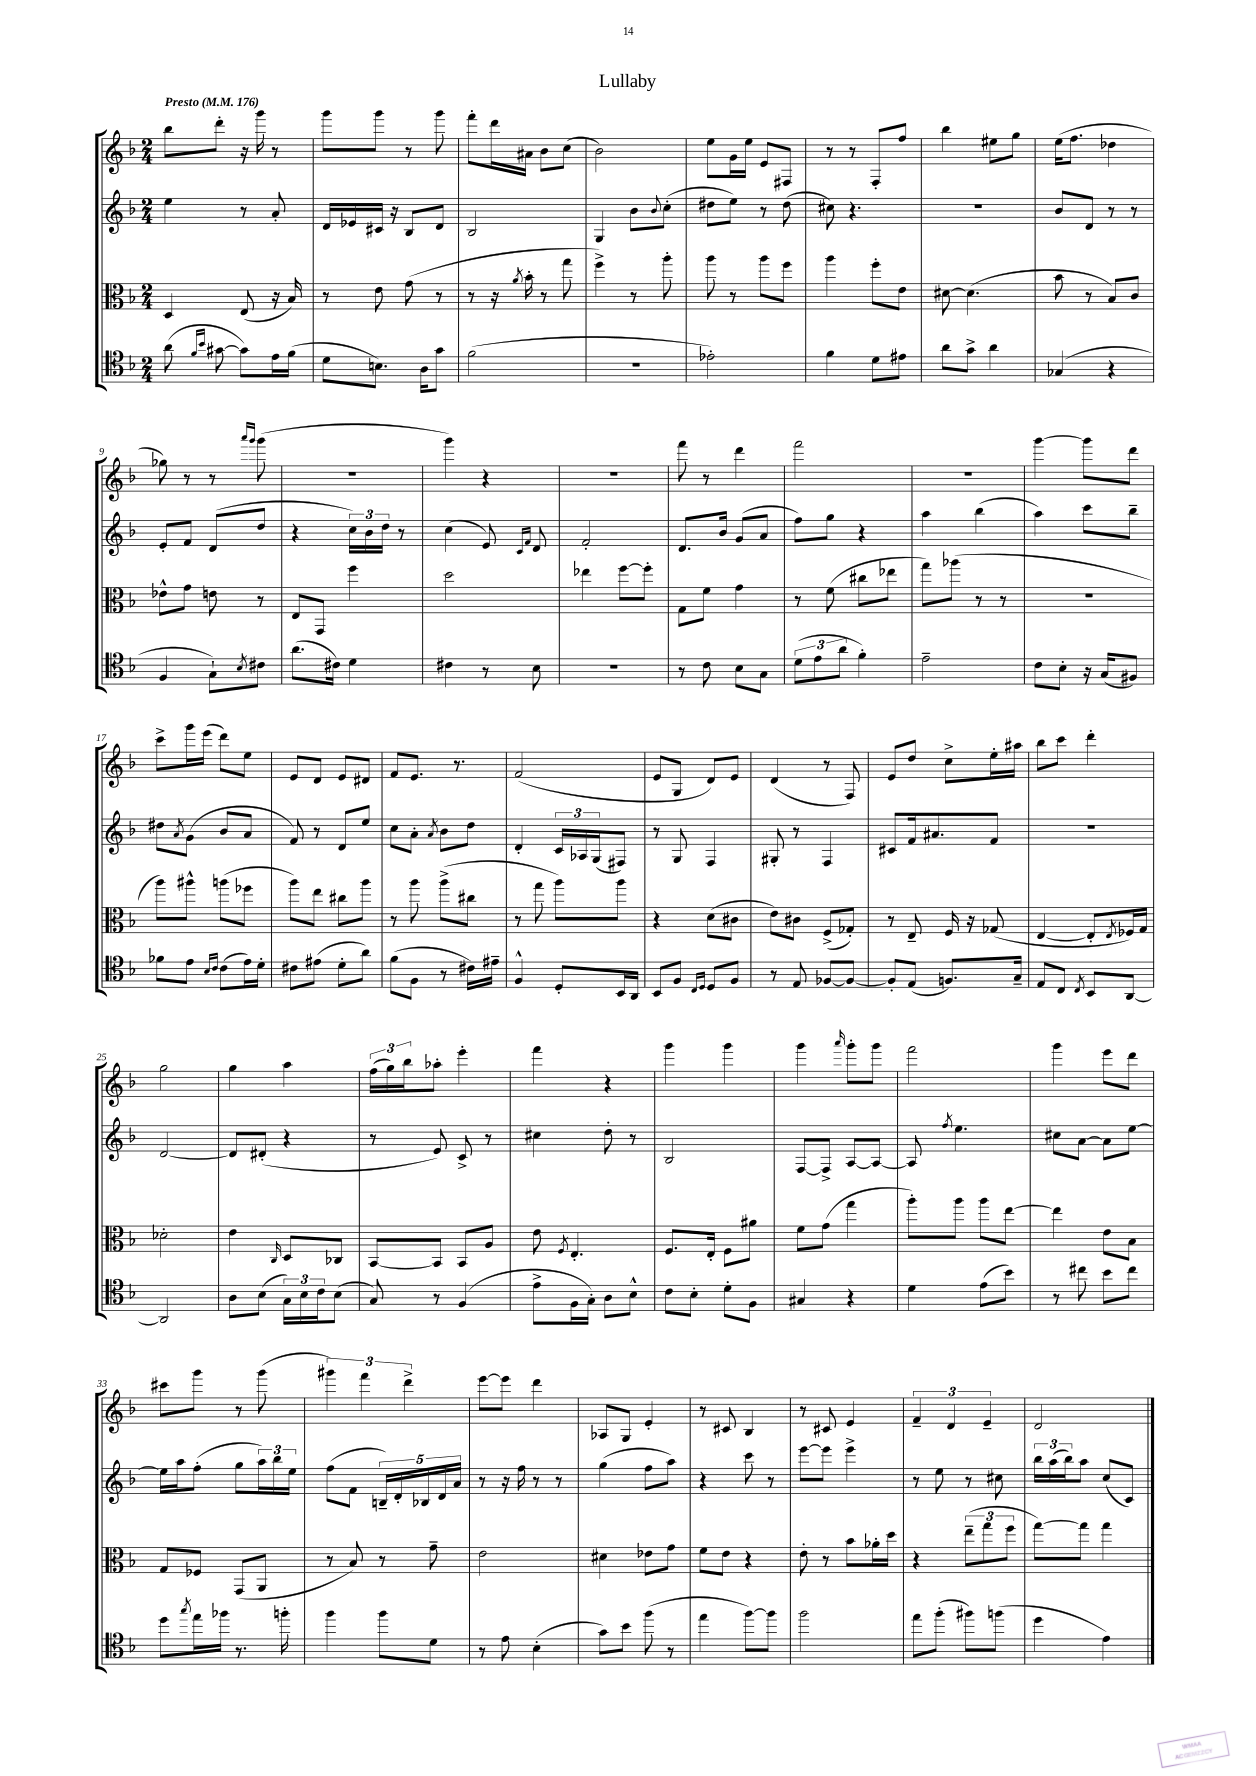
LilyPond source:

\header { title = "Lullaby" }
<<
\new StaffGroup <<
\new Staff = "s0" {
    \clef treble \key f \major \numericTimeSignature \time 2/4 \tempo "Presto" 4 = 176
    bes''8 d'''8-. r16 g'''16 r8 |
    g'''8 g'''8 r8 g'''8 |
    f'''8-. d'''16 ais'16 bes'8 c''8( |
    bes'2) |
    e''8 g'16 e''16 e'8 fis8 |
    r8 r8 f8-. f''8 |
    bes''4 eis''8 g''8 |
    e''16( f''8. des''4 |
    ges''8) r8 r8 \grace { a'''16 g'''16 } g'''8( |
    r2 |
    g'''4) r4 |
    r2 |
    f'''8 r8 d'''4 |
    f'''2 |
    R2 |
    g'''4~ g'''8 d'''8 |
    c'''8-> g'''16 e'''16( d'''8) e''8 |
    e'8 d'8 e'8 dis'8 |
    f'8 e'8. r8. |
    f'2( |
    e'8 g8 d'8) e'8 |
    d'4( r8 f8) |
    e'8 d''8 c''8-> e''16-. ais''16 |
    bes''8 c'''8 d'''4-. |
    g''2 |
    g''4 a''4 |
    \tuplet 3/2 { f''16( g''16) bes''16 } aes''8-. e'''4-. |
    f'''4 r4 |
    g'''4 g'''4 |
    g'''4 \grace { a'''16 } g'''8-. g'''8 |
    f'''2 |
    g'''4 e'''8 d'''8 |
    cis'''8 g'''8 r8 g'''8( |
    \tuplet 3/2 { gis'''4) f'''4 d'''4-> } |
    e'''8~ e'''8 d'''4 |
    aes8 g8 e'4-. |
    r8 cis'8 bes4 |
    r8 cis'8 e'4 |
    \tuplet 3/2 { f'4-- d'4 e'4-- } |
    d'2 \bar "|." |
}
\new Staff = "s1" {
    \clef treble \key f \major \numericTimeSignature \time 2/4
    e''4 r8 a'8-. |
    d'16 ees'16 cis'16 r16 bes8 d'8 |
    bes2 |
    g4 bes'8 \appoggiatura { bes'8 } c''8-.( |
    dis''8 e''8) r8 dis''8( |
    cis''8) r4. |
    r2 |
    bes'8 d'8 r8 r8 |
    e'8-. f'8 d'8( d''8 |
    r4 \tuplet 3/2 { c''16) bes'16 d''16 } r8 |
    c''4( e'8) \grace { c'16 f'16 } d'8 |
    f'2-. |
    d'8. bes'16 g'8( a'8 |
    f''8) g''8 r4 |
    a''4 bes''4( |
    a''4) c'''8 bes''8-- |
    dis''8 \acciaccatura { a'8 } g'8( bes'8 a'8 |
    f'8) r8 d'8 e''8 |
    c''8 a'8-. \acciaccatura { a'8 } bes'8 d''8 |
    d'4-. \tuplet 3/2 { c'16 aes16 g16( } fis8) |
    r8 g8 f4 |
    gis8-. r8 f4 |
    cis'8 f'16 ais'8. f'8 |
    r2 |
    d'2~ |
    d'8 dis'8-.( r4 |
    r8 e'8) c'8-> r8 |
    cis''4 d''8-. r8 |
    bes2 |
    f8~ f8-> a8~ a8~ |
    a8 \acciaccatura { f''8 } e''4. |
    cis''8 a'8~ a'8 e''8~ |
    e''16 a''16 f''8-.( g''8 \tuplet 3/2 { a''16) bes''16 e''16 } |
    f''8( f'8 \tuplet 5/4 { b16--) d'16-. bes16 d'16 a'16 } |
    r8 r16 f''16 r8 r8 |
    g''4( f''8 a''8) |
    r4 c'''8 r8 |
    e'''8~ e'''8 e'''4-> |
    r8 e''8 r8 cis''8 |
    \tuplet 3/2 { bes''16 a''16( bes''16) } a''8 c''8( c'8) \bar "|." |
}
\new Staff = "s2" {
    \clef alto \key f \major \numericTimeSignature \time 2/4
    d4 e8( r16 bes16) |
    r8 e'8 g'8( r8 |
    r8 r16 \acciaccatura { a'8 } bes'16-. r8 g''8 |
    f''4->) r8 a''8-. |
    a''8 r8 a''8 f''8 |
    a''4 f''8-. e'8 |
    dis'8~ dis'4.( |
    bes'8 r8 bes8) c'8 |
    ees'8-^ g'8 e'8 r8 |
    e8 g,8 f''4 |
    d''2 |
    ees''4 f''8~ f''8-. |
    g8 f'8 g'4 |
    r8 f'8( cis''8 ees''8 |
    g''8) aes''8( r8 r8 |
    r2 |
    a''8) ais''8-^ a''8( fes''8 |
    a''8) e''8 cis''8 a''8 |
    r8 a''8 a''8->( cis''8 |
    r8 g''8 a''8) a''8 |
    r4 d'8( cis'8 |
    e'8) cis'8 f8->( ges8-.) |
    r8 e8-- f16 r16 ges8( |
    e4~ e8-. \acciaccatura { e8 } fes16) g16 |
    des'2-. |
    e'4 \grace { c16 } d8 ces8 |
    bes,8~ bes,8 bes,8 a8 |
    e'8 \acciaccatura { f8 } e4.-. |
    f8. e16-. f8 ais'8 |
    f'8 g'8( g''4 |
    a''8-.) a''8 a''8 e''8~ |
    e''4 e'8 bes8 |
    g8 fes8 g,8( a,8 |
    r8 bes8) r8 g'8-- |
    e'2 |
    dis'4 ees'8 g'8 |
    f'8 e'8 r4 |
    e'8-. r8 bes'8 aes'16-. d''16 |
    r4 \tuplet 3/2 { e''8--( g''8 f''8 } |
    g''8~) g''8 g''4 \bar "|." |
}
\new Staff = "s3" {
    \clef tenor \key f \major \numericTimeSignature \time 2/4
    a'8( \grace { f'16 bes'16 } gis'8~ gis'8) e'16 f'16( |
    d'8 b8.) a16 g'8 |
    f'2( |
    r2 |
    ees'2-.) |
    f'4 d'8 eis'8 |
    a'8 g'8-> a'4 |
    ges4( r4 |
    f4 g8-!) \acciaccatura { bes8 } cis'8 |
    a'8.( cis'16) d'4 |
    cis'4 r8 bes8 |
    R2 |
    r8 c'8 bes8 g8 |
    \tuplet 3/2 { d'8( e'8 a'8 } f'4-.) |
    e'2-- |
    c'8 bes8-. r16 g16( fis8) |
    fes'8 e'8 \grace { bes16 c'16 } c'8( e'16) d'16-. |
    cis'8 eis'8( d'8-. a'8) |
    f'8( f8 r8 cis'16) eis'16-- |
    f4-^ d8-. bes,16 a,16 |
    bes,8 f8 \grace { c16 d16 } d8 f8 |
    r8 e8 fes8~ fes8~ |
    fes8-. e8( f8.) g16-- |
    e8 c8 \acciaccatura { c8 } bes,8 a,8~ |
    a,2 |
    a8 bes8( \tuplet 3/2 { g16) bes16 c'16 } bes8( |
    g8) r8 f4( |
    e'8-> f16 g16-.) a8 bes8-^ |
    c'8 bes8-. d'8-. f8 |
    gis4 r4 |
    d'4 e'8( bes'8) |
    r8 cis''8 bes'8 cis''8 |
    d''8 \acciaccatura { g''8 } e''16 fes''16 r8. f''16-. |
    f''4 f''8 d'8 |
    r8 e'8 bes4-.( |
    g'8) bes'8 f''8( r8 |
    e''4 f''8~) f''8 |
    f''2 |
    e''8 f''8-.( fis''8) f''8( |
    d''4 e'4) \bar "|." |
}
>>
>>
